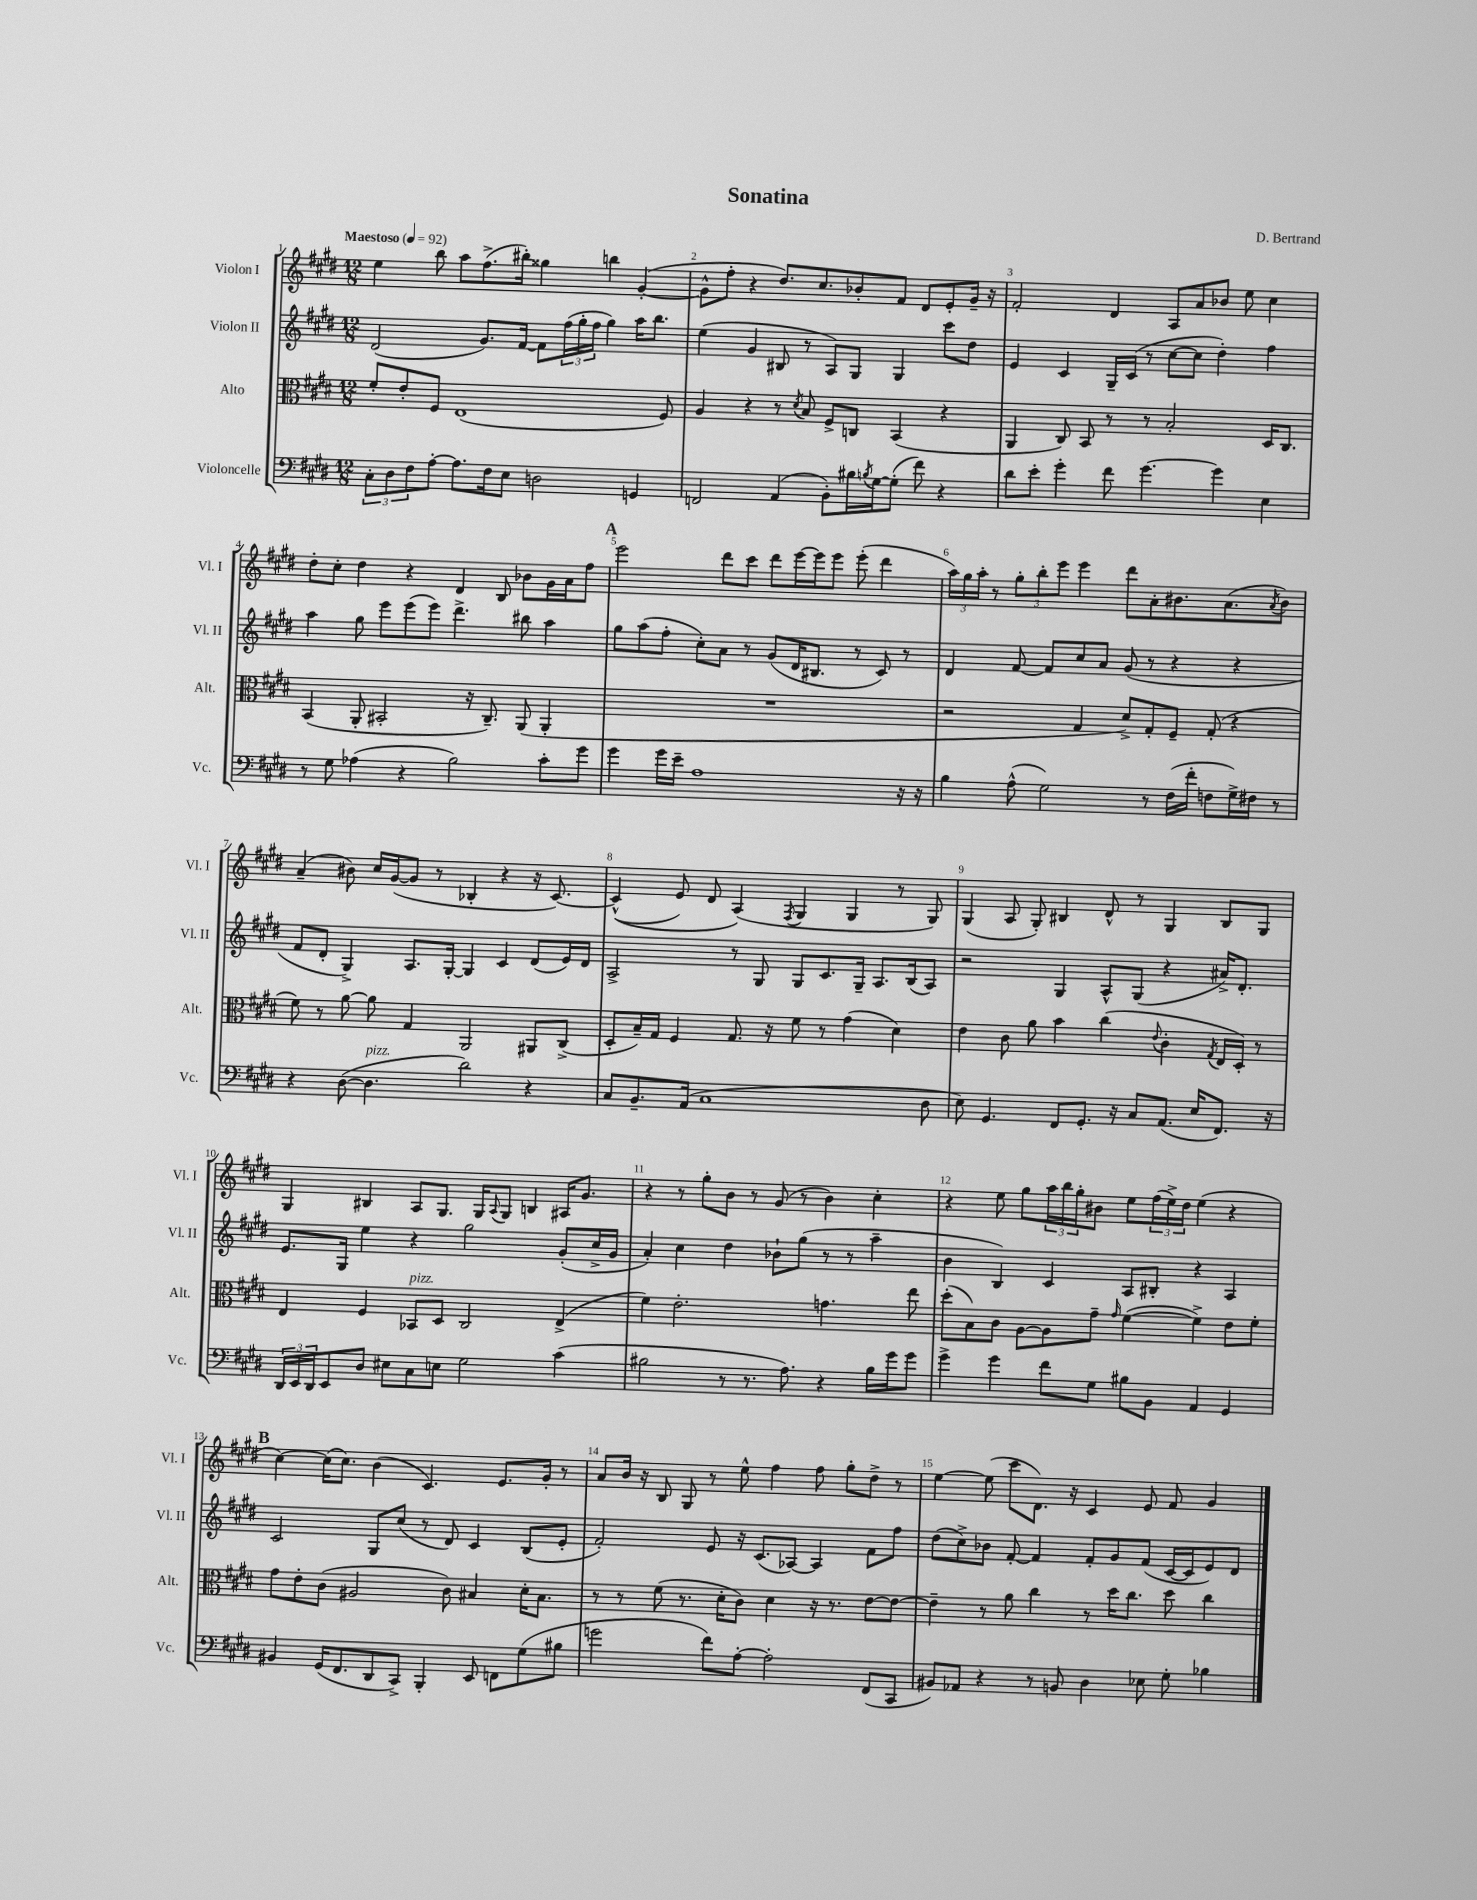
\header { title = "Sonatina" composer = "D. Bertrand" }
<<
\new StaffGroup <<
\new Staff = "s0" \with { instrumentName = "Violon I" shortInstrumentName = "Vl. I" } {
    \clef treble \key e \major \numericTimeSignature \time 12/8 \tempo "Maestoso" 4 = 92
    e''4 b''8 a''8 fis''8.->( bis''16-.) gisis''4 b''4 gis'4~-.( |
    gis'8-^ fis''8-. r4 dis''8.) cis''8. bes'8-. fis'8 dis'8 e'8-. gis'16-- r16 |
    fis'2-. dis'4 a8 a'8 bes'8 e''8 cis''4 |
    dis''8-. cis''8-. dis''4 r4 dis'4 b8 bes'8 gis'16 a'16 fis''8 |
    \mark \markup { \bold "A" } e'''2 dis'''8 cis'''8 dis'''8 e'''16~ e'''16 e'''8 e'''8-.( dis'''4 |
    \tuplet 3/2 { a''16) gis''16 a''16-. } r8 \tuplet 3/2 { gis''8-. b''8-. e'''8 } e'''4 dis'''8 a'8-. bis'8. a'8.( \acciaccatura { a'8 } bis'8) |
    a'4--( bis'8) cis''16 gis'16~( gis'8 r8 bes4-. r4 r16 cis'8.~) |
    cis'4-^(\( e'8) dis'8 a4(\) \acciaccatura { fis8 } gis4 gis4 r8 gis8) |
    gis4( a8 gis8-.) bis4 dis'8-^ r8 gis4 bis8 gis8 |
    gis4 bis4 a8 gis8. gis16 \appoggiatura { a8 } gis8 b4 ais16 gis'8. |
    r4 r8 gis''8-. b'8 r8 gis'8( r8 b'4) cis''4-. |
    r4 e''8 gis''8 \tuplet 3/2 { a''16 b''16 gis''16-. } bis'8 e''8 \tuplet 3/2 { fis''16( e''16->) dis''16 } e''4( r4 |
    \mark \markup { \bold "B" } cis''4~) cis''16( cis''8.) b'4( cis'4.) e'8. gis'16-. r8 |
    a'8 b'16 r16 b8 gis8 r8 e''8-^ fis''4 fis''8 gis''8-. dis''8-> r8 |
    e''4~ e''8( cis'''8 dis'8.) r16 cis'4 e'8 fis'8 gis'4 \bar "|." |
}
\new Staff = "s1" \with { instrumentName = "Violon II" shortInstrumentName = "Vl. II" } {
    \clef treble \key e \major \numericTimeSignature \time 12/8
    dis'2( gis'8.) fis'16~ fis'8 \tuplet 3/2 { fis''16( gis''16-. fis''16 } gis''4) a''16 b''8. |
    e''4( gis'4 bis8 r8 a8) gis8 gis4 cis'''8 dis''8 |
    e'4 cis'4 gis16-- cis'16( r8 cis''8~ cis''8 dis''4-.) fis''4 |
    a''4 gis''8 e'''8 e'''8( e'''8) dis'''4.-> bis''8 a''4 |
    \mark \markup { \bold "A" } gis''8 a''8( fis''8-. cis''8-.) a'8 r8 gis'8( dis'16 bis8. r8 cis'8) r8 |
    dis'4 fis'8~ fis'8 cis''8 a'8 gis'8( r8 r4 r4 |
    fis'8 dis'8-. gis4->) a8. gis16~-. gis4 cis'4 dis'8( e'16) dis'16 |
    a2-> r8 gis8 gis8 cis'8. gis16-- a8. b16( a8) |
    r2 gis4 a8-^ gis8( r4 ais'16->) dis'8.-. |
    e'8. gis16 e''4 r4 gis''2 gis'8-.( cis''16-> gis'16 |
    a'4-.) cis''4 dis''4 bes'8-! gis''8( r8 r8 a''4-- |
    b'4 b4) cis'4 a8 bis8-. r4 a4 |
    \mark \markup { \bold "B" } cis'2 gis8 cis''8( r8 dis'8) cis'4 b8( e'8-. |
    fis'2-.) e'8 r16 cis'8.( aes8~) aes4 fis'8 fis''8 |
    dis''8( cis''8->) bes'8 fis'8~-. fis'4 fis'8-. gis'8 fis'8( cis'16~ cis'16 e'8) dis'8 \bar "|." |
}
\new Staff = "s2" \with { instrumentName = "Alto" shortInstrumentName = "Alt." } {
    \clef alto \key e \major \numericTimeSignature \time 12/8
    fis'8-. e'8-. fis8 e1( fis8) |
    a4 r4 r8 \acciaccatura { dis'8 } b8 fis8-> c8 b,4( r4 |
    a,4 cis8) b,8 r8 r8 b2-. dis16 cis8. |
    b,4( a,8-. bis,2-. r16 cis8.--) a,8( a,4-. |
    \mark \markup { \bold "A" } R1. |
    r2 gis4 dis'8->) gis8-. fis8-- gis8-.( r4 |
    fis'8) r8 a'8~ a'8 gis4 a,2 ais,8 cis8->( |
    dis8-. b16--) gis16 fis4 gis8. r16 fis'8 r8 gis'4( dis'4) |
    e'4 cis'8 a'8 b'4 cis''4( \appoggiatura { e'8 } cis'4-. \acciaccatura { gis8 } e16 dis16-.) r8 |
    e4 fis4 bes,8^\markup { \italic "pizz." } dis8 cis2 e4->( |
    fis'4) e'2.-. g'4. e''8 |
    dis''8-.( b8) cis'8 a8~ a8 gis'8-- \grace { gis'16 } fis'4~( fis'4->) e'8 fis'8-. |
    \mark \markup { \bold "B" } gis'8 e'8-. cis'8( ais2 cis'8) bis4 dis'16-. bis8. |
    r8 r8 fis'8( r8. dis'16-. cis'8) dis'4 r16 r8. e'8~ e'8~ |
    e'4-- r8 a'8 cis''4 r8 dis''16 cis''8. dis''8 cis''4 \bar "|." |
}
\new Staff = "s3" \with { instrumentName = "Violoncelle" shortInstrumentName = "Vc." } {
    \clef bass \key e \major \numericTimeSignature \time 12/8
    \tuplet 3/2 { cis8-. dis8 fis8 } a8~-. a8. fis16 e8 d2 g,4 |
    f,2 a,4( b,8-.) bis16 \acciaccatura { b8 } gis16~ gis8-.( fis'8) r4 |
    dis'8 e'8-. gis'4-. fis'8 gis'4.~ gis'4 e4 |
    r8 gis8 aes4( r4 b2) cis'8-. gis'8 |
    \mark \markup { \bold "A" } gis'4 gis'16 e'16-- a1 r16 r16 |
    b4 a8-^( gis2) r8 fis16( fis'16-. f8 gis16->) fis16 r8 |
    r4 dis8~( dis4.^\markup { \italic "pizz." } dis'2) r4 |
    cis8 b,8.-- a,16( cis1 dis8 |
    e8) gis,4. fis,8 gis,8.-. r16 cis8 a,8.( e16 fis,8.) r16 |
    \tuplet 3/2 { dis,16 e,16 dis,16 } e,8 dis8 eis8 cis8 e8 gis2 cis'4( |
    bis2 r8 r8. a8.) r4 bis16 gis'16 gis'8 |
    gis'4-> gis'4 fis'8 gis8 bis8 b,8 a,4 gis,4 |
    \mark \markup { \bold "B" } bis,4 gis,16( fis,8. dis,8 cis,8->) b,,4-. e,8 f,8 gis8( bis8 |
    g'2 fis'8) a8~-. a2-. fis,8( cis,8 |
    bis,8) aes,8 r4 r8 b,8 dis4 ees8 gis8-. bes4 \bar "|." |
}
>>
>>
\layout { \context { \Score \override BarNumber.break-visibility = ##(#f #t #t) barNumberVisibility = #all-bar-numbers-visible } }
